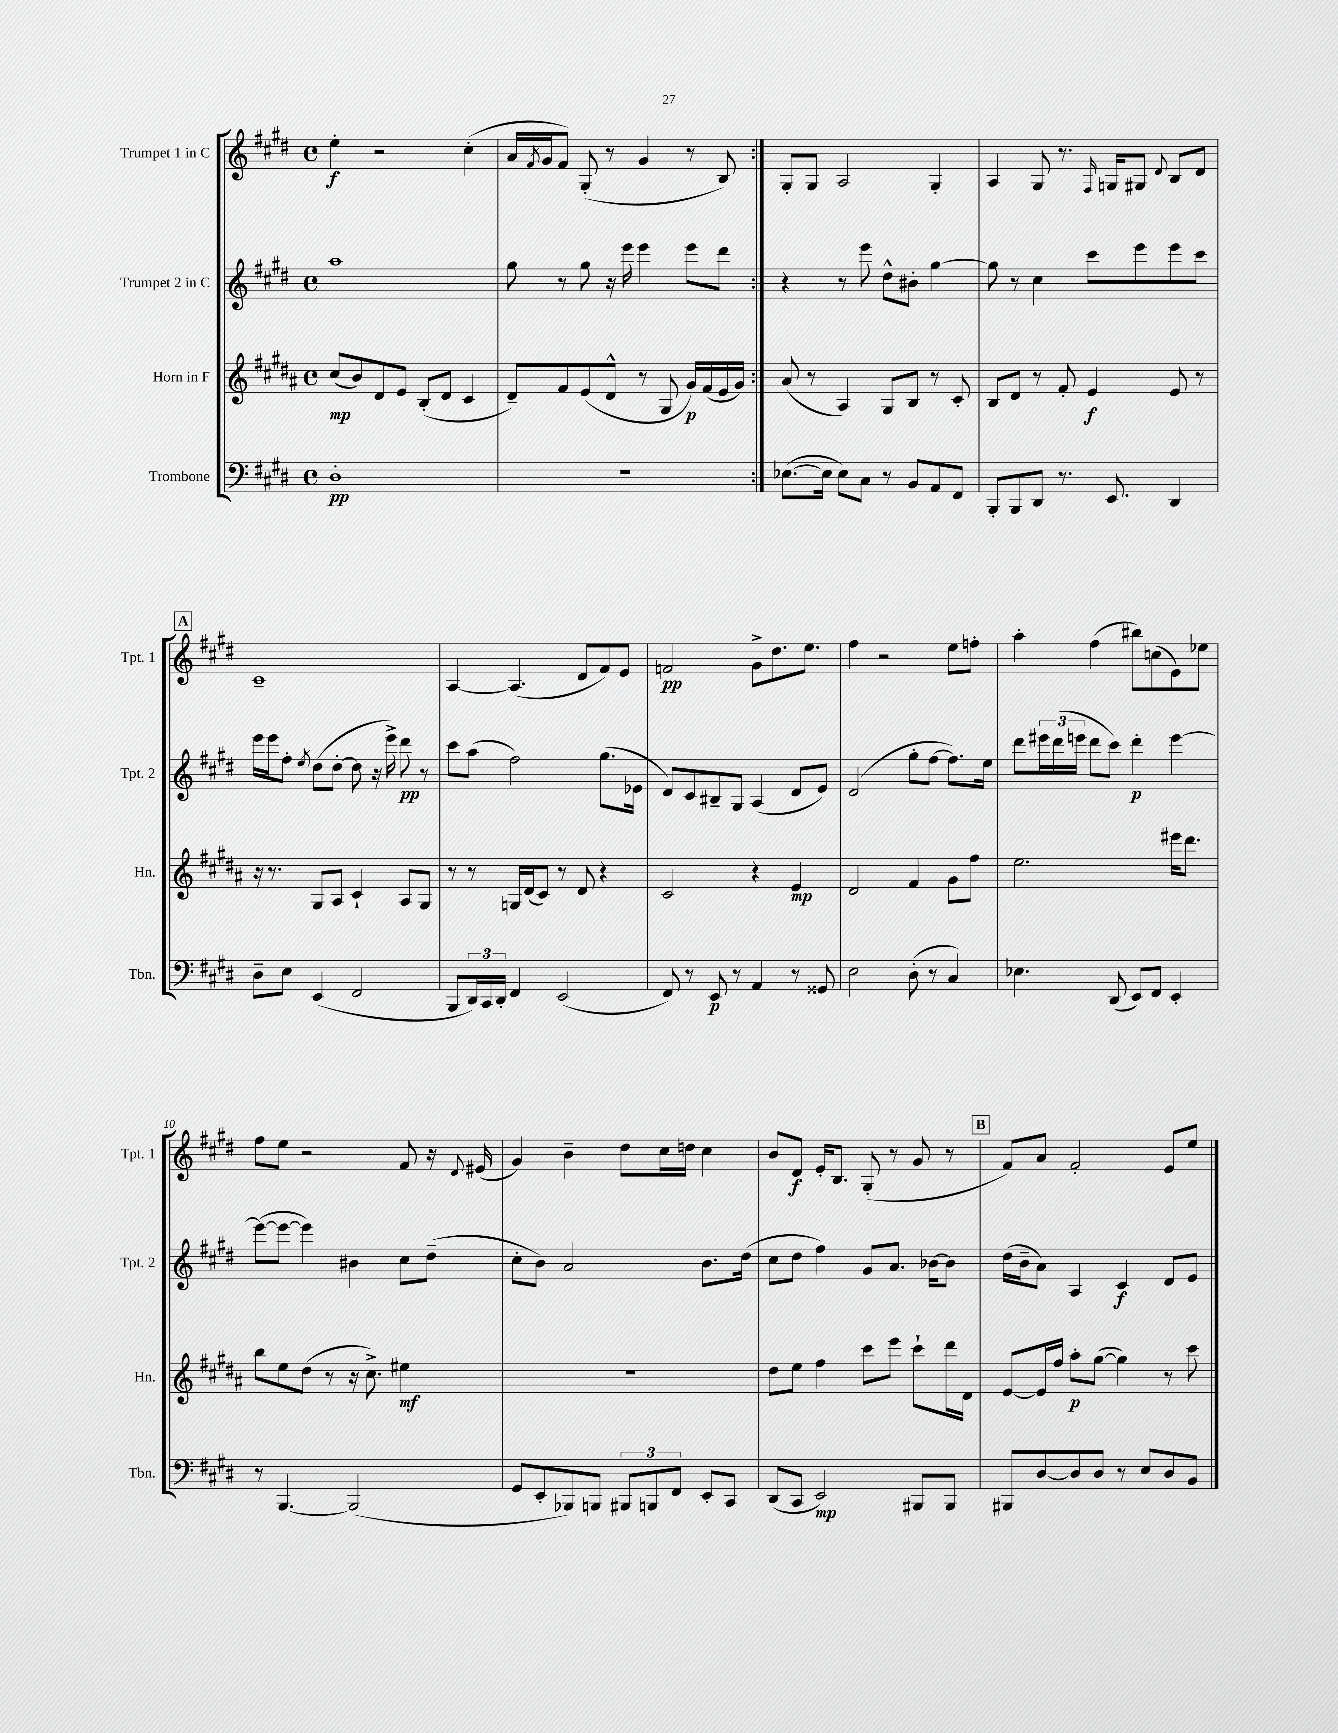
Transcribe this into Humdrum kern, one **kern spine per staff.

**kern	**dynam	**kern	**dynam	**kern	**dynam	**kern	**dynam
*part4	*part4	*part3	*part3	*part2	*part2	*part1	*part1
*staff4	*staff4	*staff3	*staff3	*staff2	*staff2	*staff1	*staff1
*I"Trombone	*	*I"Horn in F	*	*I"Trumpet 2 in C	*	*I"Trumpet 1 in C	*
*I'Tbn.	*	*I'Hn.	*	*I'Tpt. 2	*	*I'Tpt. 1	*
*clefF4	*	*clefG2	*	*clefG2	*	*clefG2	*
*k[f#c#g#d#]	*	*k[f#c#g#d#a#]	*	*k[f#c#g#d#]	*	*k[f#c#g#d#]	*
*M4/4	*	*M4/4	*	*M4/4	*	*M4/4	*
*met(c)	*	*met(c)	*	*met(c)	*	*met(c)	*
=1	=1	=1	=1	=1	=1	=1	=1
1D#'	pp	(8cc#/L	mp	1aa	.	4ee'\	f
.	.	8b/)	.	.	.	.	.
.	.	8d#/	.	.	.	2r	.
.	.	8e/J	.	.	.	.	.
.	.	(8B'/L	.	.	.	.	.
.	.	8d#/J	.	.	.	.	.
.	.	4c#/	.	.	.	(4cc#'\	.
=2	=2	=2	=2	=2	=2	=2	=2
1r	.	8d#~/L)	.	8gg#\	.	16a/LL	.
.	.	.	.	.	.	8qf#/	.
.	.	.	.	.	.	16g#/J	.
.	.	8f#/	.	8r	.	8f#/J)	.
.	.	(8e/	.	8gg#\	.	(8G#'/	.
.	.	8d#^^/J	.	16r	.	8r	.
.	.	.	.	16eee\	.	.	.
.	.	8r	.	4eee\	.	4g#/	.
.	.	8G#/	.	.	.	.	.
.	.	16g#/LL)	p	8eee\L	.	8r	.
.	.	(16f#/	.	.	.	.	.
.	.	16e/	.	8ddd#\J	.	8B/)	.
.	.	16g#/JJ)	.	.	.	.	.
=3:|!	=3:|!	=3:|!	=3:|!	=3:|!	=3:|!	=3:|!	=3:|!
([8.E-X\L	.	(8a#/	.	4r	.	8G#'/L	.
.	.	8r	.	.	.	8G#/J	.
16E-\Jk]	.	.	.	.	.	.	.
8E-\L)	.	4A#/)	.	8r	.	2A/	.
8C#\J	.	.	.	8eee\	.	.	.
8r	.	8G#/L	.	8dd#^^\L	.	.	.
8BB/L	.	8B/J	.	8b#X'\J	.	.	.
8AA/	.	8r	.	[4gg#\	.	4G#'/	.
8FF#/J	.	8c#'/	.	.	.	.	.
=4	=4	=4	=4	=4	=4	=4	=4
8BBB'/L	.	8B/L	.	8gg#\]	.	4A/	.
8BBB/	.	8d#/J	.	8r	.	.	.
8DD#/J	.	8r	.	4cc#\	.	8G#/	.
8.r	.	8f#'/	.	.	.	8.r	.
.	.	4e/	f	8ccc#\L	.	.	.
.	.	.	.	.	.	16qqF#/	.
8.EE/	.	.	.	.	.	16Gn/KL	.
.	.	.	.	8eee\	.	8G#X/J	.
.	.	.	.	.	.	8qqd#/	.
4DD#/	.	8e/	.	8eee\	.	8B/L	.
.	.	8r	.	8ccc#\J	.	8d#/J	.
!!LO:LB:g=z
!!LO:REH:place=s1:t=A
=5	=5	=5	=5	=5	=5	=5	=5
8D#~\L	.	16r	.	16eee\LL	.	1c#~	.
.	.	8.r	.	16eee\J	.	.	.
8E\J	.	.	.	8ff#'\J	.	.	.
.	.	.	.	8qee/	.	.	.
(4EE/	.	8G#/L	.	(8dd#\L	.	.	.
.	.	8A#/J	.	[8dd#'\J	.	.	.
2FF#/	.	4c#`/	.	8dd#\]	.	.	.
.	.	.	.	16r	.	.	.
.	.	.	.	16eee^\)	.	.	.
.	.	8A#/L	.	8ddd#\	pp	.	.
.	.	8G#/J	.	8r	.	.	.
=6	=6	=6	=6	=6	=6	=6	=6
8BBB/L	.	8r	.	8ccc#\L	.	[4A/	.
24DD#/L)	.	8r	.	(8aa\J	.	.	.
24CC#/	.	.	.	.	.	.	.
24DD#'/JJ	.	.	.	.	.	.	.
4FF#/	.	16Gn/LL	.	2ff#\)	.	(4.A/]	.
.	.	(16d#/J	.	.	.	.	.
.	.	8c#/J)	.	.	.	.	.
(2EE/	.	8r	.	.	.	.	.
.	.	8d#/	.	.	.	8d#/L	.
.	.	4r	.	(8.gg#\L	.	8f#/)	.
.	.	.	.	.	.	8e/J	.
.	.	.	.	16e-X\Jk	.	.	.
=7	=7	=7	=7	=7	=7	=7	=7
8FF#/)	.	2c#/	.	8d#/L)	.	2fn/	pp
8r	.	.	.	8c#/	.	.	.
8EE/	p	.	.	8B#X~/	.	.	.
8r	.	.	.	8G#/J	.	.	.
4AA/	.	4r	.	(4A/	.	8g#^\L	.
.	.	.	.	.	.	8.dd#\	.
8r	.	4e/	mp	8d#/L	.	.	.
.	.	.	.	.	.	8.ee\J	.
8GG##X/	.	.	.	8e/J)	.	.	.
=8	=8	=8	=8	=8	=8	=8	=8
2E\	.	2d#/	.	(2d#/	.	4ff#\	.
.	.	.	.	.	.	2r	.
(8D#'\	.	4f#/	.	8gg#'\L	.	.	.
8r	.	.	.	[8ff#\J	.	.	.
4C#/)	.	8g#\L	.	8.ff#\L])	.	8ee\L	.
.	.	8ff#\J	.	.	.	8ffn'\J	.
.	.	.	.	16ee\Jk	.	.	.
=9	=9	=9	=9	=9	=9	=9	=9
4.E-X\	.	2.ee\	.	8ddd#\L	.	4aa'\	.
.	.	.	.	24eee#X\L	.	.	.
.	.	.	.	(24ddd#\	.	.	.
.	.	.	.	24eeen\JJ	.	.	.
.	.	.	.	8ddd#\L	.	(4ff#\	.
(8DD#/	.	.	.	8ccc#\J)	.	.	.
8EE/L)	.	.	.	4ddd#'\	p	8bb#X\L)	.
8FF#/J	.	.	.	.	.	(8ccn\	.
4EE'/	.	16eee#X\KL	.	[4eee\	.	8e\)	.
.	.	8.ddd#\J	.	.	.	.	.
.	.	.	.	.	.	8ee-X\J	.
!!LO:LB:g=z
=10	=10	=10	=10	=10	=10	=10	=10
8r	.	8bb\L	.	(8eee\L_	.	8ff#\L	.
[4.BBB/	.	8ee\	.	8eee\J_	.	8ee\J	.
.	.	(8dd#\J	.	4eee\])	.	2r	.
.	.	8r	.	.	.	.	.
(2BBB/]	.	16r	.	4b#X\	.	.	.
.	.	8.cc#^\)	.	.	.	.	.
.	.	4ee#X\	mf	8cc#\L	.	8f#/	.
.	.	.	.	(8dd#~\J	.	16r	.
.	.	.	.	.	.	8qqd#/	.
.	.	.	.	.	.	(16e#X/	.
=11	=11	=11	=11	=11	=11	=11	=11
8GG#/L	.	1r	.	8cc#'\L	.	4g#/)	.
8EE'/	.	.	.	8b\J)	.	.	.
8BBB-X/)	.	.	.	2a/	.	4b~\	.
8BBBn/J	.	.	.	.	.	.	.
12BBB#X/L	.	.	.	.	.	8dd#\L	.
12BBBn/	.	.	.	.	.	.	.
.	.	.	.	.	.	16cc#\L	.
12FF#/J	.	.	.	.	.	.	.
.	.	.	.	.	.	16ddn\JJ	.
8EE'/L	.	.	.	8.b\L	.	4cc#\	.
8CC#/J	.	.	.	.	.	.	.
.	.	.	.	(16dd#\Jk	.	.	.
=12	=12	=12	=12	=12	=12	=12	=12
(8DD#/L	.	8dd#\L	.	8cc#\L	.	8b/L	.
8CC#/J	.	8ee\J	.	8dd#\J	.	8d#/J	f
2EE/)	mp	4ff#\	.	4ff#\)	.	16e'/KL	.
.	.	.	.	.	.	8.B/J	.
.	.	8ccc#\L	.	8g#/L	.	(8G#'/	.
.	.	8eee\J	.	8.a/J	.	8r	.
8BBB#X/L	.	8ccc#`\L	.	.	.	8g#/	.
.	.	.	.	[16b-X\KL	.	.	.
8BBB#/J	.	16ddd#\L	.	8b-\J]	.	8r	.
.	.	16d#\JJ	.	.	.	.	.
!!LO:REH:place=s1:t=B
=13	=13	=13	=13	=13	=13	=13	=13
8BBB#X/L	.	[8e/L	.	(16dd#\LL	.	8f#/L)	.
.	.	.	.	16b~\J	.	.	.
[8D#/	.	16e/L]	.	8a\J)	.	8a/J	.
.	.	16ff#/JJ	.	.	.	.	.
8D#/]	.	8aa#'\L	p	4A/	.	2f#'/	.
8D#/J	.	([8gg#\J	.	.	.	.	.
8r	.	4gg#\])	.	4c#/	f	.	.
8E/L	.	.	.	.	.	.	.
8D#/	.	8r	.	8d#/L	.	8e/L	.
8BB/J	.	8ccc#\	.	8e/J	.	8ee/J	.
==	==	==	==	==	==	==	==
*-	*-	*-	*-	*-	*-	*-	*-
